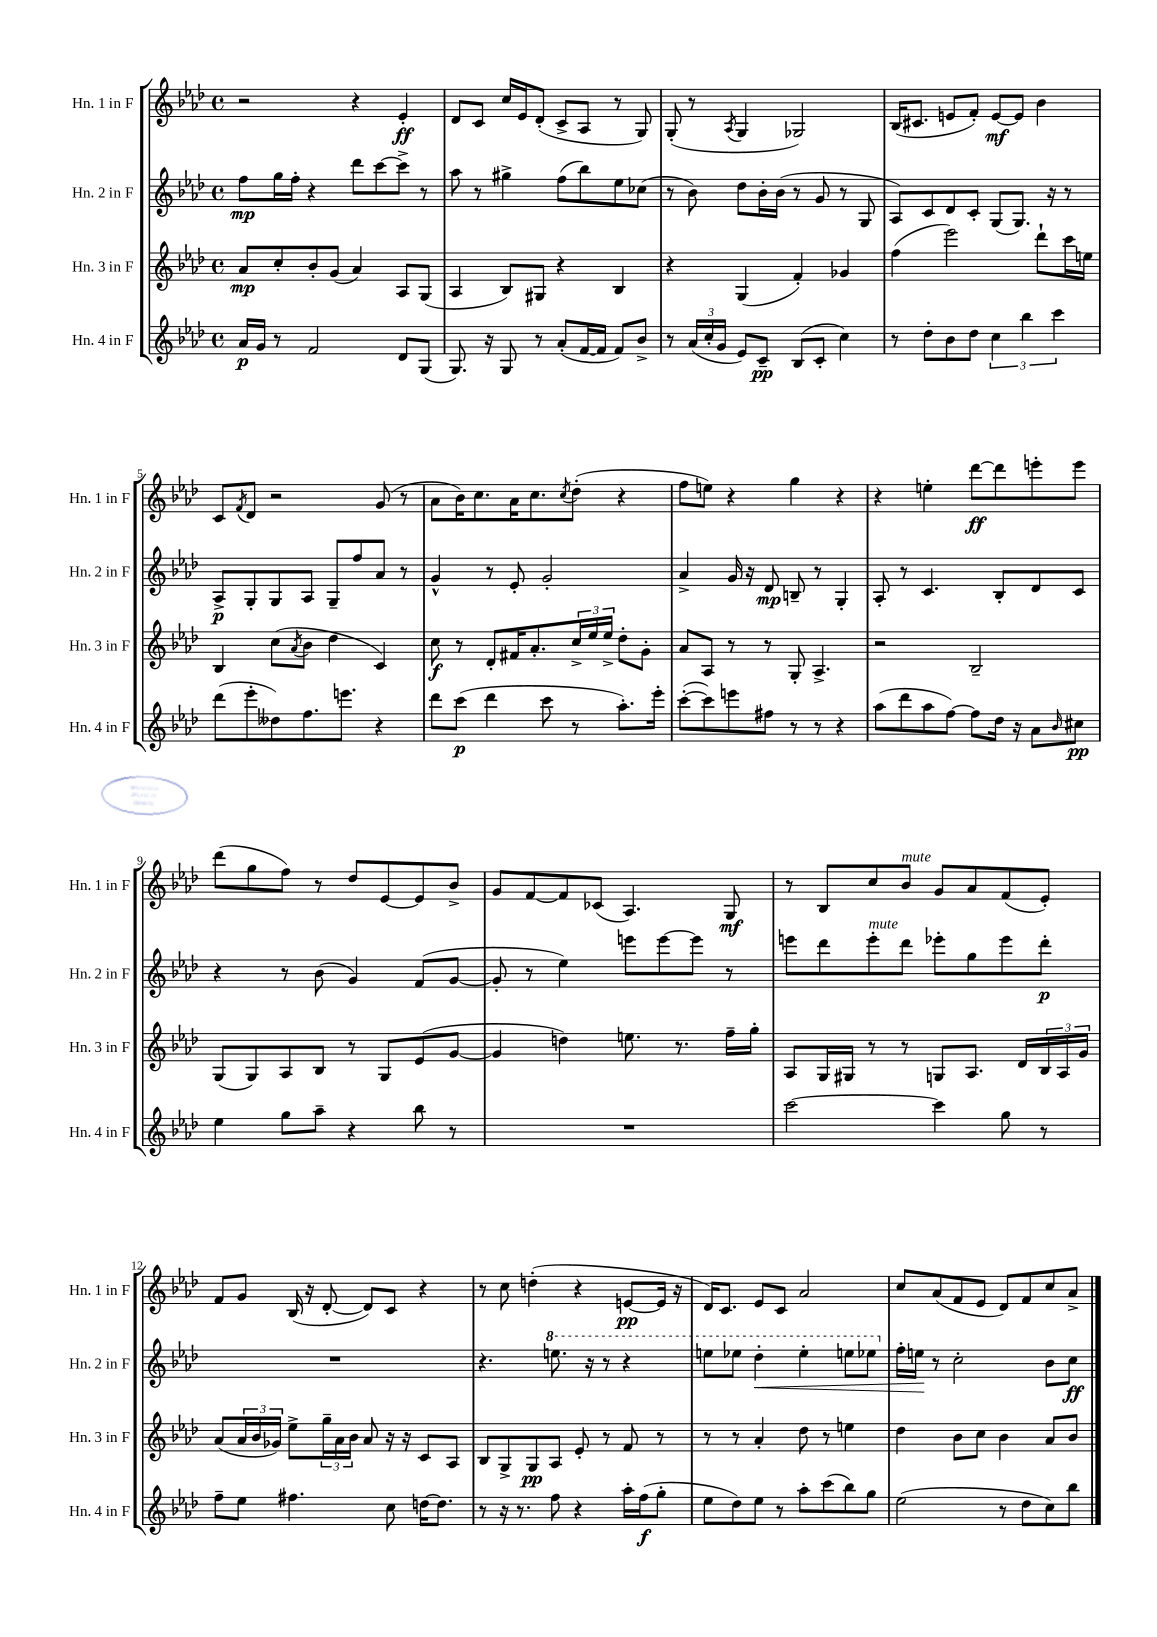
<<
\new StaffGroup <<
\new Staff = "s0" \with { instrumentName = "Hn. 1 in F" shortInstrumentName = "Hn. 1 in F" } {
    \clef treble \key aes \major \defaultTimeSignature \time 4/4
    r2 r4 ees'4-.\ff |
    des'8 c'8 c''16 ees'16 des'8-.( c'8-> aes8 r8 g8) |
    g8-.( r8 \acciaccatura { aes8 } g4 ges2) |
    bes16( cis'8. e'8 f'8-.) e'8~\mf e'8 bes'4 |
    c'8 \acciaccatura { f'8 } des'8 r2 g'8( r8 |
    aes'8 bes'16) c''8. aes'16 c''8. \acciaccatura { c''8 } des''8-.( r4 |
    f''8 e''8) r4 g''4 r4 |
    r4 e''4-. des'''8~\ff des'''8 e'''8-. e'''8 |
    des'''8( g''8 f''8) r8 des''8 ees'8~ ees'8 bes'8-> |
    g'8 f'8~ f'8 ces'8( aes4.) g8\mf |
    r8 bes8 c''8 bes'8^\markup { \italic "mute" } g'8 aes'8 f'8( ees'8-.) |
    f'8 g'8 bes16( r16 des'8~-. des'8) c'8 r4 |
    r8 c''8 d''4-.( r4 e'8~\pp e'16 r16 |
    des'16) c'8. ees'8 c'8 aes'2 |
    c''8 aes'8( f'8 ees'8 des'8) f'8 c''8 aes'8-> \bar "|." |
}
\new Staff = "s1" \with { instrumentName = "Hn. 2 in F" shortInstrumentName = "Hn. 2 in F" } {
    \clef treble \key aes \major \defaultTimeSignature \time 4/4
    f''8\mp g''16 f''16-. r4 des'''8 c'''8~ c'''8-> r8 |
    aes''8 r8 gis''4-> f''8( bes''8) ees''8 ces''8( |
    r8 bes'8) des''8 bes'16-. bes'16( r8 g'8 r8 g8 |
    aes8) c'8 des'8 c'8-. g8( g8.) r16 r8 |
    aes8->\p g8-. g8 aes8 g8-- f''8 aes'8 r8 |
    g'4-^ r8 ees'8-. g'2-. |
    aes'4-> g'16 r16 des'8\mp b8-- r8 g4-. |
    aes8-. r8 c'4. bes8-. des'8 c'8 |
    r4 r8 bes'8( g'4) f'8( g'8~ |
    g'8-. r8 ees''4) e'''8 e'''8~ e'''8 r8 |
    e'''8 des'''8 e'''8-.^\markup { \italic "mute" } des'''8 ees'''8-. g''8 ees'''8 des'''8-.\p |
    R1 |
    r4. \ottava #1 e'''8. r16 r8 r4 |
    e'''8 ees'''8 des'''4-.\< ees'''4-. e'''8 ees'''8 \ottava #0 |
    f''16-. e''16\! r8 c''2-. bes'8 c''8\ff \bar "|." |
}
\new Staff = "s2" \with { instrumentName = "Hn. 3 in F" shortInstrumentName = "Hn. 3 in F" } {
    \clef treble \key aes \major \defaultTimeSignature \time 4/4
    aes'8\mp c''8-. bes'8-. g'8( aes'4) aes8 g8( |
    aes4 bes8) gis8 r4 bes4 |
    r4 g4( f'4-.) ges'4 |
    f''4( ees'''2) des'''8-! c'''16 e''16 |
    bes4 c''8( \acciaccatura { aes'8 } bes'8 des''4 c'4) |
    c''8\f r8 des'8-. fis'16 aes'8.-. \tuplet 3/2 { c''16-> ees''16 ees''16-> } des''8-. g'8-. |
    aes'8 aes8 r8 r8 g8-. aes4.-> |
    r2 bes2-- |
    g8( g8) aes8 bes8 r8 g8 ees'8( g'8~ |
    g'4 d''4) e''8. r8. f''16-- g''16-. |
    aes8 g16 gis16 r8 r8 g8 aes8. des'16 \tuplet 3/2 { bes16 aes16 g'16 } |
    aes'8( \tuplet 3/2 { aes'16 bes'16 ges'16) } ees''8-> \tuplet 3/2 { g''16-- aes'16 bes'16 } aes'8 r16 r16 c'8 aes8 |
    bes8 g8-> g8\pp aes8 ees'8-. r8 f'8 r8 |
    r8 r8 aes'4-. des''8 r8 e''4 |
    des''4 bes'8 c''8 bes'4 aes'8 bes'8 \bar "|." |
}
\new Staff = "s3" \with { instrumentName = "Hn. 4 in F" shortInstrumentName = "Hn. 4 in F" } {
    \clef treble \key aes \major \defaultTimeSignature \time 4/4
    aes'16\p g'16 r8 f'2 des'8 g8( |
    g8.) r16 g8 r8 aes'8-.( f'16~ f'16 f'8) bes'8-> |
    r8 \tuplet 3/2 { aes'16( c''16-. g'16 } ees'8) c'8--\pp bes8( c'8-. c''4) |
    r8 des''8-. bes'8 des''8 \tuplet 3/2 { c''4 bes''4 c'''4 } |
    des'''8( ees'''8-. deses''8) f''8. e'''8. r4 |
    des'''8 c'''8\p( des'''4 c'''8 r8 aes''8.-.) ees'''16-. |
    c'''8~-.( c'''8) e'''8 fis''8 r8 r8 r4 |
    aes''8( des'''8 aes''8 f''8~) f''8 des''16 r16 aes'8 \grace { bes'16 } cis''8\pp |
    ees''4 g''8 aes''8-- r4 bes''8 r8 |
    R1 |
    c'''2~ c'''4 g''8 r8 |
    f''8-- ees''8 fis''4. c''8 d''16~ d''8. |
    r8 r16 r8. f''8 r4 aes''16-. f''16\f( g''8-. |
    ees''8 des''8) ees''8 r8 aes''8-. c'''8( bes''8) g''8 |
    ees''2( r8 des''8 c''8) bes''8 \bar "|." |
}
>>
>>
